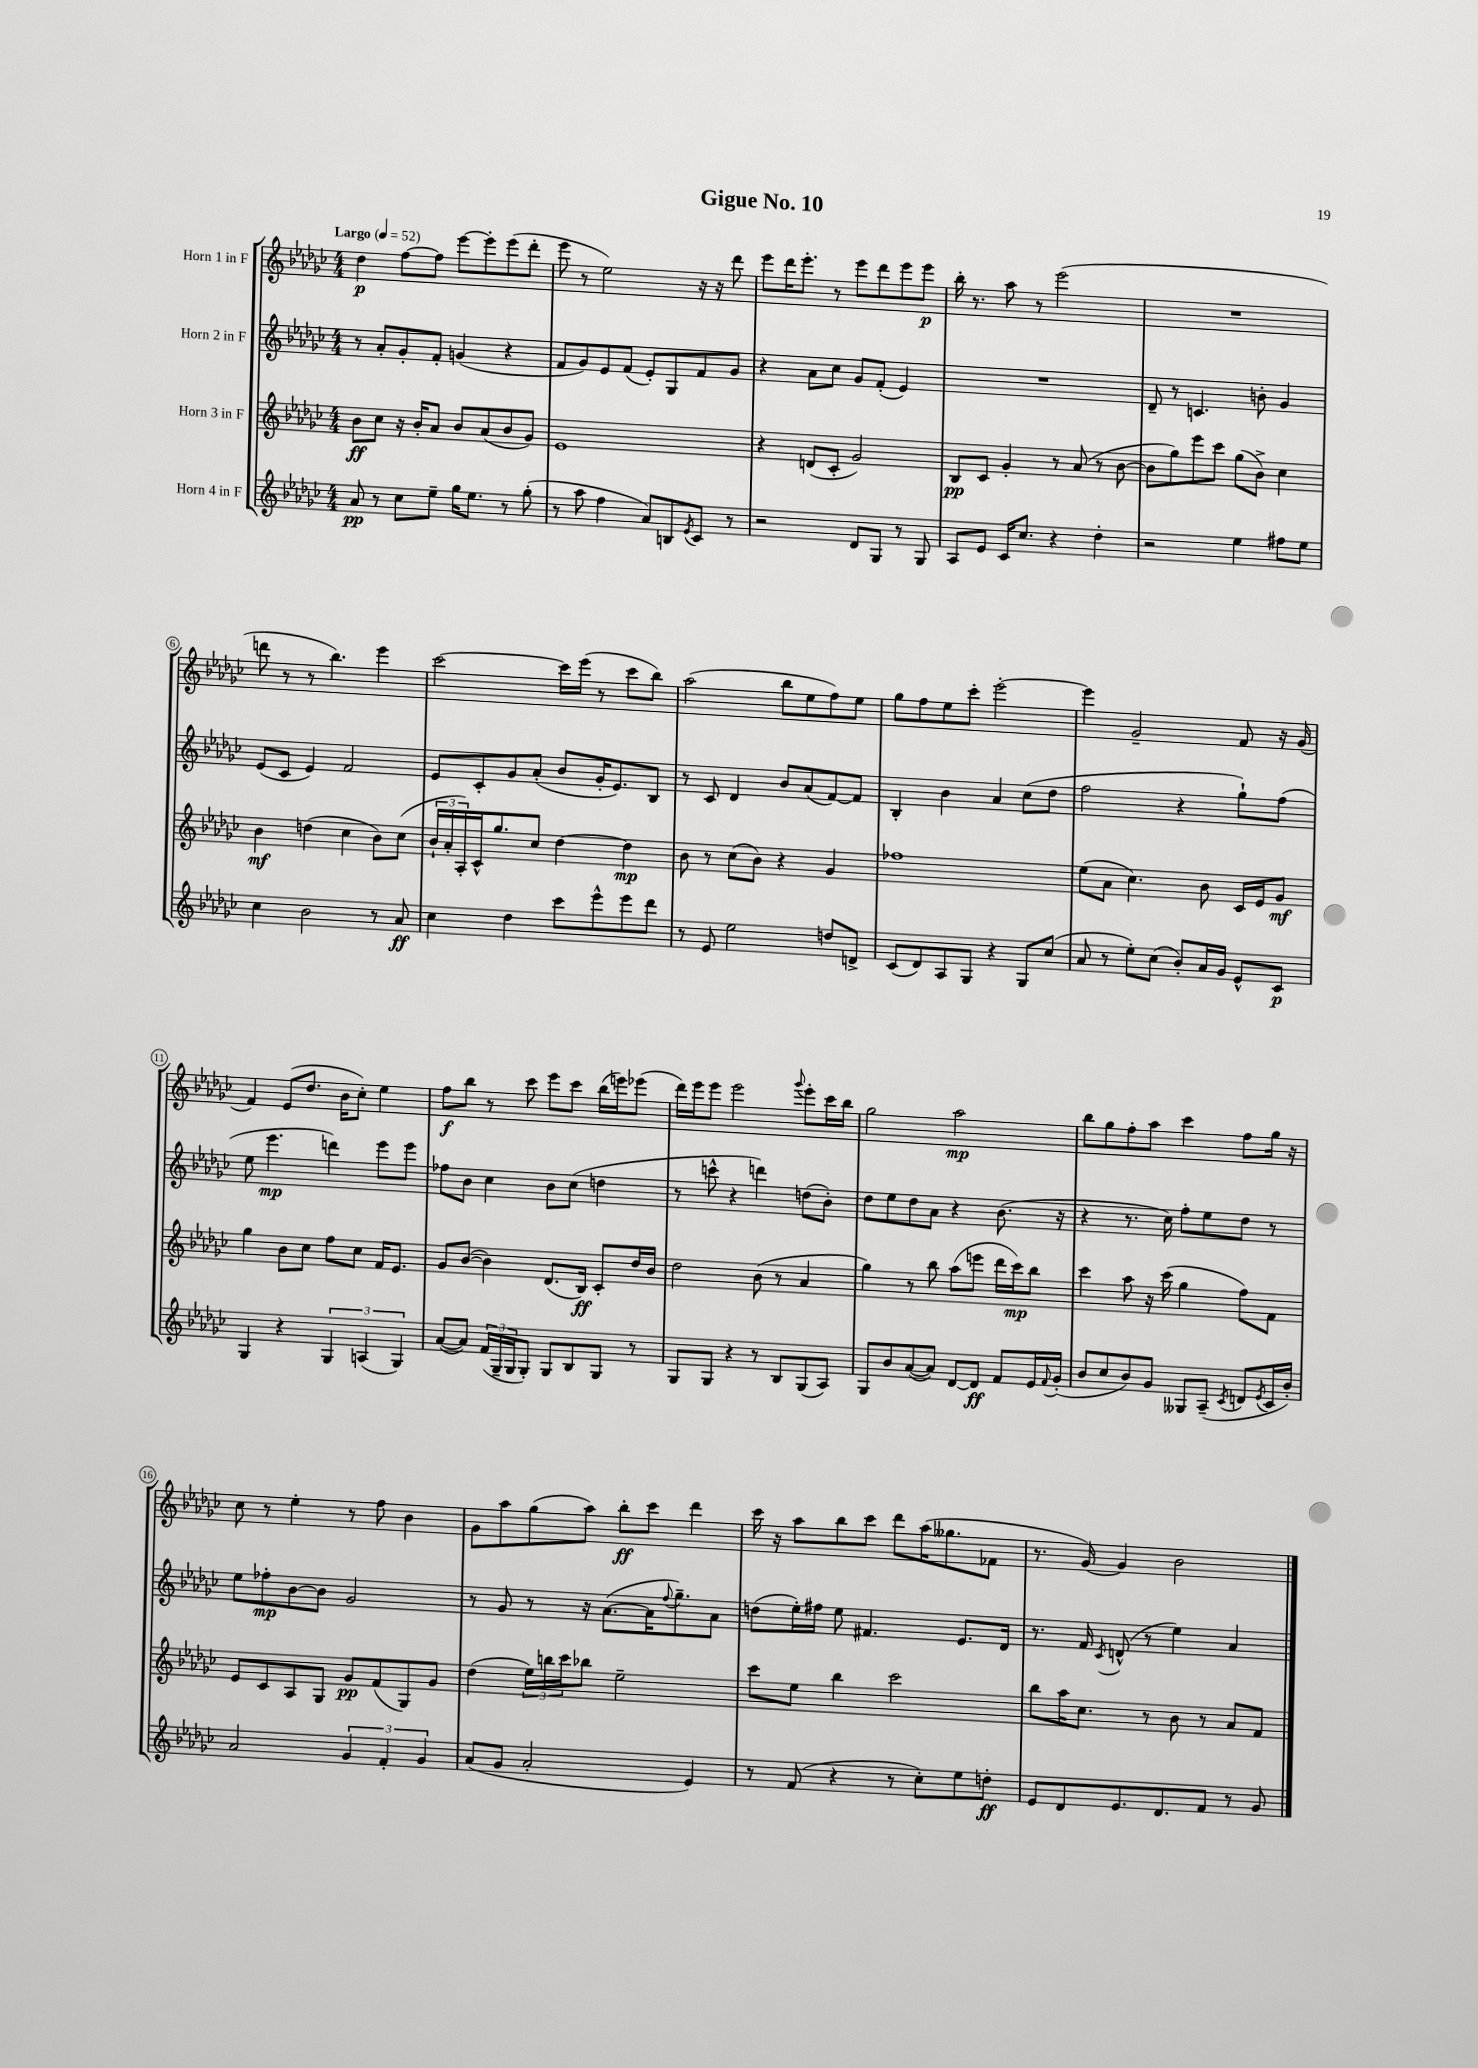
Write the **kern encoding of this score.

**kern	**dynam	**kern	**dynam	**kern	**dynam	**kern	**dynam
*part4	*part4	*part3	*part3	*part2	*part2	*part1	*part1
*staff4	*staff4	*staff3	*staff3	*staff2	*staff2	*staff1	*staff1
*I"Horn 4 in F	*	*I"Horn 3 in F	*	*I"Horn 2 in F	*	*I"Horn 1 in F	*
*clefG2	*	*clefG2	*	*clefG2	*	*clefG2	*
*k[b-e-a-d-g-c-]	*	*k[b-e-a-d-g-c-]	*	*k[b-e-a-d-g-c-]	*	*k[b-e-a-d-g-c-]	*
*M4/4	*	*M4/4	*	*M4/4	*	*M4/4	*
*MM52	*	*MM52	*	*MM52	*	*MM52	*
=1	=1	=1	=1	=1	=1	=1	=1
!	!	!	!	!	!	!LO:TX:a:B:t=Largo	!
8a-/	pp	8b-\L	ff	8r	.	4dd-\	p
8r	.	8cc-\J	.	8a-'/L	.	.	.
8cc-\L	.	16r	.	8g-'/	.	[8ff\L	.
.	.	16b-'/KL	.	.	.	.	.
8ee-~\J	.	8a-/J	.	8f'/J	.	8ff\J]	.
16gg-\KL	.	8b-/L	.	(4gn/	.	[8eee-\L	.
8.ee-\J	.	.	.	.	.	.	.
.	.	(8a-/	.	.	.	8eee-'\]	.
8r	.	8b-/	.	4r	.	(8eee-\	.
(8gg-'\	.	8g-/J)	.	.	.	8ddd-'\J	.
=2	=2	=2	=2	=2	=2	=2	=2
8r	.	1e-	.	8f/L	.	8eee-\	.
8aa-\	.	.	.	8g-/)	.	8r	.
4ff\	.	.	.	8e-/	.	2ee-\)	.
.	.	.	.	(8f/J	.	.	.
8a-/L)	.	.	.	8e-'/L)	.	.	.
8Bn/	.	.	.	8G-/	.	.	.
8qe-/	.	.	.	.	.	.	.
8c-/J	.	.	.	8f/	.	16r	.
.	.	.	.	.	.	16r	.
8r	.	.	.	8g-/J	.	8ddd-\	.
=3	=3	=3	=3	=3	=3	=3	=3
2r	.	4r	.	4r	.	8eee-\L	.
.	.	.	.	.	.	16ddd-\K	.
.	.	.	.	.	.	8.eee-'\J	.
.	.	(8dn/L	.	8a-\L	.	.	.
.	.	8c-'/J	.	8cc-\J	.	8r	.
8d-/L	.	2g-/)	.	8g-/L	.	8eee-\L	.
8G-/J	.	.	.	(8f'/J	.	8ddd-\	.
8r	.	.	.	4e-/)	.	8eee-\	.
8G-/	.	.	.	.	.	8eee-\J	p
=4	=4	=4	=4	=4	=4	=4	=4
8A-/L	.	8B-/L	pp	1r	.	16bb-'\	.
.	.	.	.	.	.	8.r	.
8e-/J	.	8c-/J	.	.	.	.	.
16c-/KL	.	4g-'/	.	.	.	8aa-\	.
8.cc-/J	.	.	.	.	.	.	.
.	.	.	.	.	.	8r	.
4r	.	8r	.	.	.	(2eee-\	.
.	.	(8a-/	.	.	.	.	.
4dd-'\	.	8r	.	.	.	.	.
.	.	[8b-\	.	.	.	.	.
=5	=5	=5	=5	=5	=5	=5	=5
2r	.	8b-\L]	.	8d-~/	.	1r	.
.	.	8gg-\)	.	8r	.	.	.
.	.	8eee-\	.	4.cn/	.	.	.
.	.	8ccc-\J	.	.	.	.	.
4ee-\	.	(8gg-\L	.	.	.	.	.
.	.	8b-^\J)	.	8bn'\	.	.	.
8ff#X\L	.	4cc-\	.	4g-/	.	.	.
8ee-\J	.	.	.	.	.	.	.
!!LO:LB:g=z
=6	=6	=6	=6	=6	=6	=6	=6
4cc-\	.	4b-\	mf	(8e-/L	.	8dddn\	.
.	.	.	.	8c-/J	.	8r	.
2b-\	.	(4ddn\	.	4e-/)	.	8r	.
.	.	.	.	.	.	4.bb-\)	.
.	.	4cc-\	.	2f/	.	.	.
8r	.	8b-\L)	.	.	.	4eee-\	.
8a-/	ff	(8cc-\J	.	.	.	.	.
=7	=7	=7	=7	=7	=7	=7	=7
4cc-\	.	24b-`/LL	.	8e-/L	.	[2ccc-\	.
.	.	24a-'/	.	.	.	.	.
.	.	24A-'/)	.	.	.	.	.
.	.	16c-^^/J	.	8c-'/	.	.	.
.	.	8.gg-/	.	.	.	.	.
4dd-\	.	.	.	8g-/	.	.	.
.	.	8cc-/J	.	(8a-'/J	.	.	.
8ccc-\L	.	[4dd-\	.	8b-/L	.	16ccc-\LL]	.
.	.	.	.	.	.	(16eee-\JJ	.
8eee-^^\	.	.	.	16g-'/K	.	8r	.
.	.	.	.	8.e-/)	.	.	.
8eee-\	.	4dd-\]	mp	.	.	8ccc-\L	.
8ddd-\J	.	.	.	8B-/J	.	8bb-\J)	.
=8	=8	=8	=8	=8	=8	=8	=8
8r	.	8b-\	.	8r	.	(2aa-\	.
8e-/	.	8r	.	8c-/	.	.	.
2ee-\	.	(8cc-\L	.	4d-/	.	.	.
.	.	8b-\J)	.	.	.	.	.
.	.	4r	.	8b-/L	.	8bb-\L	.
.	.	.	.	(8a-/	.	8ee-\	.
8ddn/L	.	4g-/	.	[8f/)	.	8ff\)	.
8dn^/J	.	.	.	8f/J]	.	8ee-\J	.
=9	=9	=9	=9	=9	=9	=9	=9
(8c-/L	.	1ff-X	.	4B-'/	.	8gg-\L	.
8d-/)	.	.	.	.	.	8ff\	.
8A-/	.	.	.	4b-\	.	8ee-\	.
8G-/J	.	.	.	.	.	8ccc-'\J	.
4r	.	.	.	4a-/	.	[2eee-'\	.
8G-/L	.	.	.	(8cc-\L	.	.	.
(8cc-/J	.	.	.	8dd-\J	.	.	.
=10	=10	=10	=10	=10	=10	=10	=10
8a-/	.	(8ee-\L	.	2ff\	.	4eee-\]	.
8r	.	8a-\J	.	.	.	.	.
8ee-'\L)	.	4.cc-\)	.	.	.	2g-~/	.
(8cc-\J	.	.	.	.	.	.	.
8b-'/L)	.	.	.	4r	.	.	.
16a-/L	.	8b-\	.	.	.	.	.
16g-/JJ	.	.	.	.	.	.	.
8e-^^/L	.	16c-/LL	.	8gg-`\L)	.	8f/	.
.	.	16e-/J	.	.	.	.	.
8c-/J	p	8g-/J	mf	(8ff\J	.	16r	.
.	.	.	.	.	.	(16g-/	.
!!LO:LB:g=z
=11	=11	=11	=11	=11	=11	=11	=11
4G-/	.	4gg-\	.	8ee-\	.	4f/)	.
.	.	.	.	4.eee-\	mp	.	.
4r	.	8b-\L	.	.	.	(8e-/L	.
.	.	8cc-\J	.	.	.	8.dd-/J	.
6G-/	.	8ff\L	.	4dddn\)	.	.	.
.	.	.	.	.	.	16b-\KL	.
.	.	8cc-\J	.	.	.	8cc-'\J)	.
(6An/	.	.	.	.	.	.	.
.	.	16f/KL	.	8eee-\L	.	4ee-\	.
.	.	8.e-/J	.	.	.	.	.
6G-/)	.	.	.	.	.	.	.
.	.	.	.	8eee-\J	.	.	.
=12	=12	=12	=12	=12	=12	=12	=12
([8a-/L	.	8g-/L	.	8ff-X\L	.	8ff\L	f
8a-/J])	.	([8b-/J	.	8b-\J	.	8bb-\J	.
(24f/LL	.	4b-\])	.	4cc-\	.	8r	.
24G-~/	.	.	.	.	.	.	.
24G-/J	.	.	.	.	.	.	.
8G-'/J)	.	.	.	.	.	8ccc-\	.
8G-/L	.	(8.d-/L	.	8b-\L	.	8eee-\L	.
8B-/	.	.	.	(8cc-\J	.	8ccc-\J	.
.	.	16B-/Jk)	ff	.	.	.	.
8G-/J	.	8c-'/L	.	4ddn\	.	(16bb-\LL	.
.	.	.	.	.	.	16eeen\J)	.
8r	.	16dd-/L	.	.	.	(8eee-X\J	.
.	.	16b-/JJ	.	.	.	.	.
=13	=13	=13	=13	=13	=13	=13	=13
8G-/L	.	2dd-\	.	8r	.	16ddd-\LL)	.
.	.	.	.	.	.	16eee-\J	.
8G-/J	.	.	.	8cccn^^\	.	8eee-\J	.
4r	.	.	.	4r	.	2eee-\	.
8r	.	(8b-\	.	4dddn\)	.	.	.
8B-/L	.	8r	.	.	.	.	.
.	.	.	.	.	.	8qqggg-/	.
(8G-/	.	4a-/	.	(8ddn\L	.	8eee-'\L	.
8A-/J)	.	.	.	8b-'\J)	.	16ccc-\L	.
.	.	.	.	.	.	16bb-\JJ	.
=14	=14	=14	=14	=14	=14	=14	=14
8G-/L	.	4gg-\)	.	8dd-\L	.	2gg-\	.
8b-/	.	.	.	8ee-\	.	.	.
([8a-/	.	8r	.	8dd-\	.	.	.
8a-/J])	.	8bb-\	.	8a-\J	.	.	.
[8d-/L	.	(8aa-\L	.	4r	.	2aa-\	mp
8d-/J]	ff	8eeen\J	.	.	.	.	.
8f/L	.	16ddd-\LL	.	(8.b-\	.	.	.
.	.	16ccc-\J)	mp	.	.	.	.
16e-/L	.	8bb-\J	.	.	.	.	.
8qqf/	.	.	.	.	.	.	.
(16g-'/JJ	.	.	.	16r	.	.	.
=15	=15	=15	=15	=15	=15	=15	=15
8b-/L	.	4ccc-\	.	4r	.	8bb-\L	.
8cc-/	.	.	.	.	.	8gg-\	.
8b-/)	.	8aa-\	.	8.r	.	8ff'\	.
8g-/J	.	16r	.	.	.	8aa-\J	.
.	.	(16ccc-\	.	16cc-\)	.	.	.
8G--X/L	.	4gg-\	.	8ff'\L	.	4ccc-\	.
(8A-~/J	.	.	.	8ee-\	.	.	.
8qc-/	.	.	.	.	.	.	.
8dn/L	.	8ff\L)	.	8dd-\J	.	8ff\L	.
8qe-/	.	.	.	.	.	.	.
16c-/L	.	8f\J	.	8r	.	16gg-\Jk	.
16b-'/JJ)	.	.	.	.	.	16r	.
!!LO:LB:g=z
=16	=16	=16	=16	=16	=16	=16	=16
2a-/	.	8e-/L	.	8ee-\L	.	8cc-\	.
.	.	8c-/	.	8ff-X'\	mp	8r	.
.	.	8A-/	.	[8b-\	.	4ee-'\	.
.	.	8G-/J	.	8b-\J]	.	.	.
6g-/	.	8g-/L	pp	2g-/	.	8r	.
.	.	(8f/	.	.	.	8ff\	.
6f'/	.	.	.	.	.	.	.
.	.	8G-/)	.	.	.	4b-\	.
6g-/	.	.	.	.	.	.	.
.	.	8g-/J	.	.	.	.	.
=17	=17	=17	=17	=17	=17	=17	=17
(8a-/L	.	(4dd-\	.	8r	.	8g-\L	.
8g-/J	.	.	.	8g-/	.	8aa-\	.
2a-'/	.	24ee-\LL)	.	8r	.	(8gg-\	.
.	.	24bbn\	.	.	.	.	.
.	.	24ccc-\J	.	.	.	.	.
.	.	8bb-X\J	.	16r	.	8aa-\J)	.
.	.	.	.	([8.a-\L	.	.	.
.	.	2ee-~\	.	.	.	8bb-'\L	ff
.	.	.	.	16a-\K]	.	8ccc-\J	.
.	.	.	.	8qqff/	.	.	.
.	.	.	.	8.gg-~\)	.	.	.
4e-/)	.	.	.	.	.	4ddd-\	.
.	.	.	.	8a-\J	.	.	.
=18	=18	=18	=18	=18	=18	=18	=18
8r	.	8ccc-\L	.	(8ddn\L	.	16ccc-\	.
.	.	.	.	.	.	16r	.
(8f/	.	8ee-\J	.	16ee-'\L)	.	8aa-\L	.
.	.	.	.	16ff#X\JJ	.	.	.
4r	.	4bb-\	.	8ee-\	.	8bb-\	.
.	.	.	.	4.f#X/	.	8ccc-\J	.
8r	.	2ccc-\	.	.	.	8ddd-\L	.
8cc-'\L)	.	.	.	.	.	(16aa-\K	.
.	.	.	.	.	.	8.gg--X\	.
8ee-\	.	.	.	8.e-/L	.	.	.
8ddn'\J	ff	.	.	.	.	8f-X\J	.
.	.	.	.	16d-/Jk	.	.	.
=19	=19	=19	=19	=19	=19	=19	=19
8e-/L	.	8bb-\L	.	8.r	.	8.r	.
8d-/	.	16aa-\K	.	.	.	.	.
.	.	8.cc-\J	.	16f/	.	[16g-/)	.
.	.	.	.	8qc-/	.	.	.
8.e-/	.	.	.	(8dn^^/	.	4g-/]	.
.	.	8r	.	8r	.	.	.
8.d-/	.	.	.	.	.	.	.
.	.	8b-\	.	4ee-\)	.	2b-\	.
8f/J	.	8r	.	.	.	.	.
8r	.	8a-/L	.	4a-/	.	.	.
8g-/	.	8f/J	.	.	.	.	.
==	==	==	==	==	==	==	==
*-	*-	*-	*-	*-	*-	*-	*-
